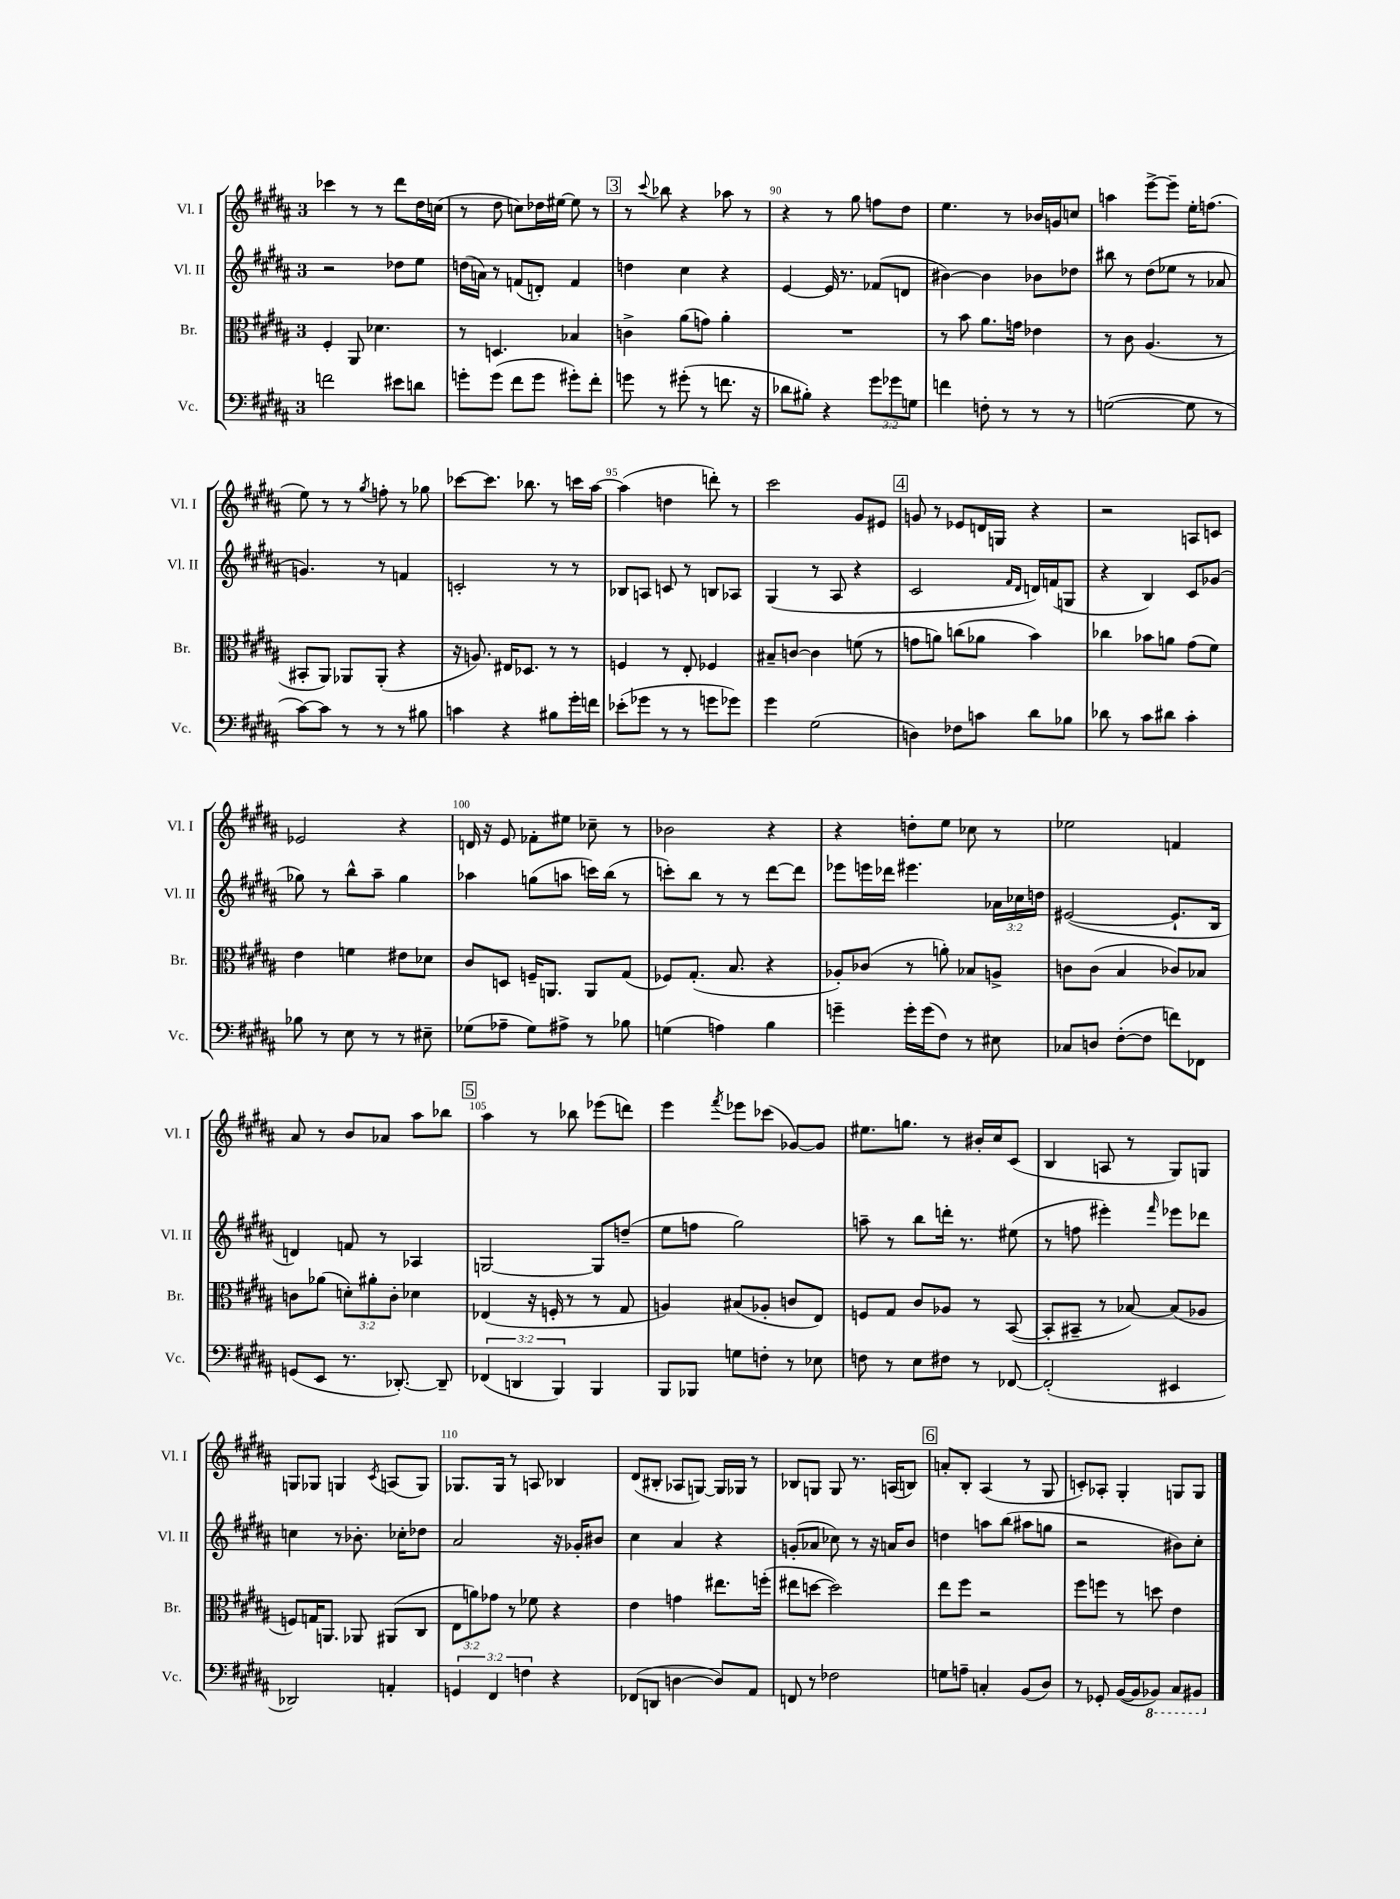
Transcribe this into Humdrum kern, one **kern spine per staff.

**kern	**kern	**kern	**kern
*staff4	*staff3	*staff2	*staff1
*clefF4	*clefC3	*clefG2	*clefG2
*k[f#c#g#d#a#]	*k[f#c#g#d#a#]	*k[f#c#g#d#a#]	*k[f#c#g#d#a#]
*M3/4	*M3/4	*M3/4	*M3/4
2f	4F#'	2r	4ccc-
.	8AA#	.	8r
.	4.d-	.	8r
8e#	.	8dd-	8ddd#
8d	.	8ee	16dd#
.	.	.	(16cc
=	=	=	=
8g'	8r	(16dd	8r
.	.	16a)	.
(8g	4.D	8r	8dd#
8f#	.	(8f	8cc)
8g	.	8d')	16dd-
.	.	.	[16ee#
8g#')	4B-	4f	8ee#]
8f#'	.	.	8r
=	=	=	=
8g	4c^	4dd	8r
.	.	.	8qqccc#
8r	.	.	8bb-
(8g#'	(8a#	4cc#	4r
8r	8g)	.	.
8.f	4a#'	4r	8aa-
.	.	.	8r
16r	.	.	.
=	=	=	=
8d-	2.r	[4e	4r
8B#')	.	.	.
4r	.	16e]	8r
.	.	8.r	.
.	.	.	8gg#
12g#	.	(8f-	8ff
12g-	.	.	.
.	.	8d	8dd#
12G	.	.	.
=	=	=	=
4f	8r	[4b#)	4.ee
.	8b	.	.
8F'	8.a#	4b#]	.
8r	.	.	8r
.	16g	.	.
8r	4e-	8b-	16b-
.	.	.	16g
8r	.	8dd-	8cc
=	=	=	=
([2G	8r	8bb#	4aa
.	8c#	8r	.
.	(4.A#	(8dd#	[8eee^
.	.	8ee-	8eee~]
8G]	.	8r	16ee'
.	.	.	(8.ff
8r	8r	8a-	.
=	=	=	=
[8c#)	8BB#'	4.g)	8ee)
8c#]	8AA#)	.	8r
8r	8AA-	.	8r
.	.	.	8qgg#
8r	(8AA-'	8r	8ff'
8r	4r	4f	8r
8B#	.	.	8gg-
=	=	=	=
4c	16r	2c'	[8ccc-
.	8.A)	.	.
.	.	.	8.ccc-]
4r	16E#	.	.
.	8.D-	.	8.bb-
8B#	8r	8r	8r
16g#'	8r	8r	16ccc
16f	.	.	[16aa#
=	=	=	=
(8e-'	4F	8B-	(4aa#]
8g-	.	8A	.
8r	8r	8c	4dd
8r	8E'	8r	.
8g	4F-	8B	8ddd')
8g-)	.	8A-	8r
=	=	=	=
4g#	8B#~	(4G#	2ccc#
.	[8c	.	.
(2G#	4c]	8r	.
.	.	8A#	.
.	(8f	4r	8g#
.	8r	.	8e#
=	=	=	=
4D)	8g	2c#	8g
.	8a)	.	8r
8F-	(8cc	.	8e-
8c	8a-	.	16d
.	.	.	16G
.	.	16qqf#	.
.	.	16qqd#	.
8d#	4b)	16d)	4r
.	.	(16f	.
8B-	.	8G	.
=	=	=	=
8d-	4cc-	4r	2r
8r	.	.	.
8c#	8b-	4B)	.
8d#	8a	.	.
4c#'	(8g#	8c#	8A
.	8f#)	(8g-	8c
=	=	=	=
8B-	4e	8gg-)	2e-
8r	.	8r	.
8E	4f	8bb^^	.
8r	.	8aa#~	.
8r	8e#	4gg-	4r
8E#~	8d-	.	.
=	=	=	=
(8G-	8c#	4aa-	16d
.	.	.	16r
8A-~	8D	.	8e
8G-)	16F~	(8gg	8f-'
.	8.AA	.	.
8A#^	.	8aa	8ee#
8r	8AA	16ccc)	8cc-~
.	.	(16bb	.
8B-	(8G#	8r	8r
=	=	=	=
(4G	8F-)	8ccc')	2b-
.	(8.G#'	8bb	.
4A)	.	8r	.
.	8.B	.	.
.	.	8r	.
4B	4r	[8ddd#	4r
.	.	8ddd#]	.
=	=	=	=
4g~	8A-')	8eee-	4r
.	(8c-	16eee	.
.	.	16ddd-	.
16g'	8r	4.eee#	8dd'
(16g	.	.	.
8F#)	8a')	.	8ee
8r	8B-	.	8cc-
8E#	8A^	24a-	8r
.	.	24cc-	.
.	.	24dd	.
=	=	=	=
8C-	8c	([2e#	2ee-
8D	(8c	.	.
([8F#'	4B	.	.
8F#]	.	.	.
8f)	8c-)	8.e#`]	4f
8FF-	8B-	.	.
.	.	16B	.
=	=	=	=
(8GG	8c	4d)	8a#
8EE	(8a-	.	8r
8.r	12d')	8f	8b
.	12a#'	.	.
.	.	8r	8a-
.	12c'	.	.
[8.DD-')	.	.	.
.	4d-	4A-	8aa#
8DD-~]	.	.	8bb-
=	=	=	=
(6FF-	(4E-	[2G	4aa#
6DD	.	.	.
.	16r	.	8r
.	16F'	.	.
6BBB)	.	.	.
.	8r	.	8bb-
4BBB	8r	8G]	(8eee-
.	8G#	(8dd~	8ddd)
=	=	=	=
8BBB	4A)	8ee	4eee
8BBB-	.	8ff	.
.	.	.	8qfff#
8G	(8B#	2gg#)	8eee-
8F'	8A-'	.	(8ccc-
8r	8c	.	[8g-)
8E-	8E)	.	8g-]
=	=	=	=
8F	8F	8aa~	8.ee#
8r	8G#	8r	.
.	.	.	8.gg
8E	8c#	8bb	.
8F#	8A-	16ddd'	8r
.	.	8.r	.
8r	8r	.	16b#'
.	.	.	16cc#
[8FF-	([8BB	(8ee#	(8c#
=	=	=	=
(2FF-']	8BB']	8r	4B
.	8BB#~	8ff	.
.	8r	4eee#')	8A
.	[8B-)	.	8r
.	.	16qqfff#	.
4EE#	(8B-]	8eee-	8G#)
.	8A-	8ddd-	8G
=	=	=	=
2DD-)	8F)	4cc	8G
.	16G	.	8G-
.	8.AA	.	.
.	.	8r	4G
.	8AA-	8.b-'	.
.	.	.	8qc#
4AA'	(8AA#	.	(8A
.	.	16cc-'	.
.	8C#	8dd-	8G)
=	=	=	=
6GG	12E	2a#	8.G-
.	12a)	.	.
6FF#	12g-	.	.
.	.	.	16G-
.	8r	.	8r
6F	.	.	.
.	8f-	.	8A
4r	4r	16r	4B-
.	.	16g-'	.
.	.	8b#	.
=	=	=	=
(8FF-	4e	4cc#	(8d#
8DD	.	.	8B#'
[4D	4g	4a#	8A-
.	.	.	[8G)
8D])	8.ee#	4r	16G]
.	.	.	16G-
8AA#	.	.	8r
.	(16ff'	.	.
=	=	=	=
8FF	8ee#	(8g'	8B-
8r	[8dd	8a-	8G
2F-	2dd])	8cc-)	8G
.	.	8r	8.r
.	.	16r	.
.	.	16a	(16A
.	.	8b	8B)
=	=	=	=
8G	8ee	4dd	8a'
8A~	8ff#	.	8B'
4C'	2r	8aa	(4A#
.	.	(8bb	.
(8BB	.	8aa#	8r
8D#)	.	8gg	8G#
=	=	=	=
8r	8ff#	2r	8c')
8GG-'	8ff	.	8A-'
([16BB	8r	.	4G#'
16BB]	.	.	.
8BBB-)	8dd	.	.
8CC#	4e	8b#)	8G
8BBB#	.	8cc#'	8G
==	==	==	==
*-	*-	*-	*-
